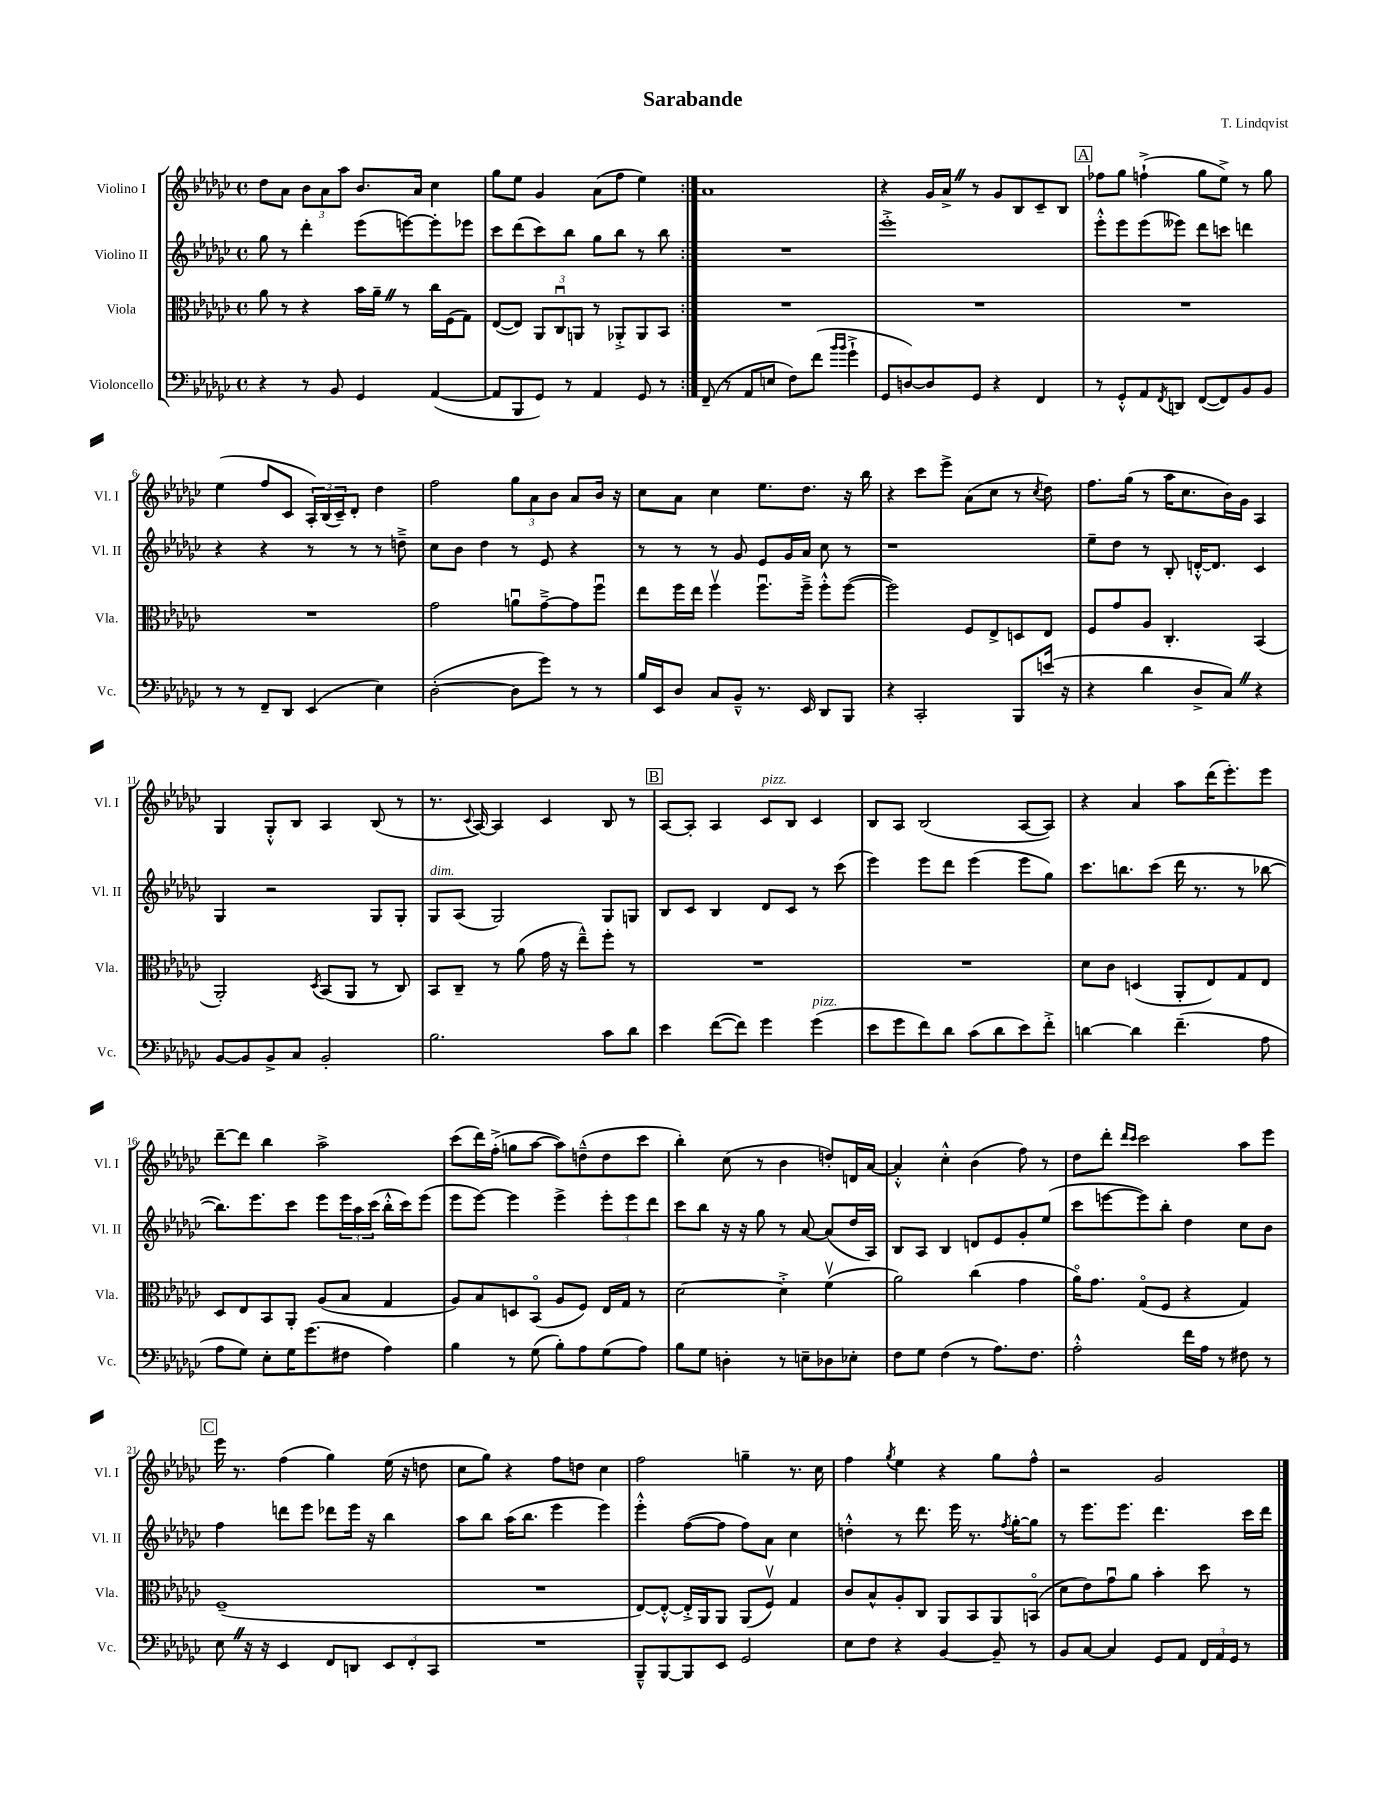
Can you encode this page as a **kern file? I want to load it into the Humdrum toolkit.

**kern	**kern	**kern	**kern
*staff4	*staff3	*staff2	*staff1
*clefF4	*clefC3	*clefG2	*clefG2
*k[b-e-a-d-g-c-]	*k[b-e-a-d-g-c-]	*k[b-e-a-d-g-c-]	*k[b-e-a-d-g-c-]
*M4/4	*M4/4	*M4/4	*M4/4
*met(c)	*met(c)	*met(c)	*met(c)
4r	8a-	8gg-	8dd-
.	8r	8r	8a-
8r	4r	4ddd-'	12b-
.	.	.	12a-
8BB-	.	.	.
.	.	.	12aa-
4GG-	16b-	(8eee-	8.b-
.	16a-~	.	.
.	8r	[8eee)	.
.	.	.	16a-
([4AA-	16cc-	8eee']	4cc-
.	(16F	.	.
.	8G-)	8eee-	.
=	=	=	=
8AA-]	([8E-	8ccc-	8gg-
8BBB-	8E-])	(8ddd-	8ee-
8GG-)	12AA-	8ccc-)	4g-
.	12C-u	.	.
8r	.	8bb-	.
.	12AA	.	.
4AA-	8r	8gg-	(8a-
.	8AA-'^	8bb-	8ff
8GG-	8AA-	8r	4ee-)
8r	8BB-	8bb-	.
=:|!	=:|!	=:|!	=:|!
(8FF~	1r	1r	1a-
8r	.	.	.
8AA-	.	.	.
8E	.	.	.
8F)	.	.	.
(8f	.	.	.
16qqb-	.	.	.
16qqb-	.	.	.
4g-`^	.	.	.
=	=	=	=
8GG-	1r	1eee-'^	4r
[8D)	.	.	.
8D]	.	.	16g-
.	.	.	16a-^
8GG-	.	.	8r
4r	.	.	8g-
.	.	.	8B-
4FF	.	.	8c-~
.	.	.	8B-
=	=	=	=
8r	1r	8eee-'^^	8ff-
8GG-'^^	.	8eee-	8gg-
8AA-	.	(8eee-	(4ff`^
8qFF	.	.	.
8DD	.	8eee--)	.
([8FF	.	8ddd-	8gg-
8FF])	.	8ccc	8ee-^)
8BB-	.	4ddd	8r
8BB-	.	.	8gg-
=	=	=	=
8r	1r	4r	(4ee-
8r	.	.	.
8FF~	.	4r	8ff
8DD-	.	.	8c-
(4EE-	.	8r	24A-')
.	.	.	(24B-
.	.	.	24c-~)
.	.	8r	8d-'
4E-)	.	8r	4dd-
.	.	8dd~^	.
=	=	=	=
([2D-'	2g-	8cc-	2ff
.	.	8b-	.
.	.	4dd-	.
8D-]	8au	8r	12gg-
.	.	.	12a-
8g-)	[8g-~^	8e-	.
.	.	.	12b-
8r	8g-]	4r	8a-
8r	8ffu	.	16b-
.	.	.	16r
=	=	=	=
16B-	8ee-	8r	8cc-
16EE-	.	.	.
8D-	16ff	8r	8a-
.	16ee-	.	.
8C-	4ffv	8r	4cc-
8BB-~^^	.	8g-	.
8.r	8.ffu	8e-	8.ee-
.	.	16g-	.
16EE-	16ff~^	16a-	8.dd-
8DD-	8ff'^^	8cc-	.
8BBB-	([8ff	8r	16r
.	.	.	16bb-
=	=	=	=
4r	2ff])	1r	4r
2CC-'	.	.	8ccc-
.	.	.	8eee-^
.	8F	.	(8a-
.	8E-^	.	8cc-
8BBB-	8D	.	8r
.	.	.	8qcc-
(16e	8E-	.	8dd-)
16r	.	.	.
=	=	=	=
4r	8F	8ee-~	8.ff
.	8g-	8dd-	.
.	.	.	(16gg-
4d-	8A-	8r	8r
.	4.C-'	8B-'	16aa-
.	.	.	8.cc-
8D-^	.	[16d'^^	.
.	.	8.d]	.
8C-)	.	.	16b-)
.	.	.	16g-
4r	(4BB-	4c-	4A-
=	=	=	=
[8BB-	2AA-')	4G-	4G-
8BB-]	.	.	.
8BB-^	.	2r	8G-'^^
8C-	.	.	8B-
.	8qD-	.	.
2BB-'	(8BB-	.	4A-
.	8AA-	.	.
.	8r	8G-	(8B-
.	8C-)	8G-'	8r
=	=	=	=
2.B-	8BB-	8G-	8.r
.	8C-~	(8A-	.
.	.	.	8qqc-
.	.	.	[16A-)
.	8r	2G-)	4A-]
.	(8a-	.	.
.	16g-	.	4c-
.	16r	.	.
.	8ee-~^^)	.	.
8c-	8ff'	8G-	8B-
8d-	8r	8G	8r
=	=	=	=
4e-	1r	8B-	[8A-
.	.	8c-	8A-']
([8f	.	4B-	4A-
8f])	.	.	.
4g-	.	8d-	8c-
.	.	8c-	8B-
(4g-	.	8r	4c-
.	.	(8ccc-	.
=	=	=	=
8e-	1r	4eee-)	8B-
8g-	.	.	8A-
8f)	.	8eee-	(2B-
8d-	.	8ddd-	.
(8c-	.	(4eee-	.
8d-	.	.	.
8e-)	.	8eee-	[8A-
8f'^	.	8gg-)	8A-])
=	=	=	=
[4d	8d-	8.ccc-	4r
.	8c-	.	.
.	.	8.bb	.
4d]	(4D	.	4a-
.	.	(8ccc-	.
(4.f~	8AA-'	16ddd-	8aa-
.	.	8.r	.
.	8E-)	.	(16ddd-
.	.	.	8.eee-')
.	8G-	8r	.
8A-	8E-	[8bb-	8eee-
=	=	=	=
8A-	8D-	8.bb-])	[8ddd-~
8G-)	8E-	.	8ddd-]
.	.	8.eee-	.
8E-'	8BB-	.	4bb-
16G-	8AA-'	8ccc-	.
(8.g-	.	.	.
.	(8A-	8eee-	2aa-^
8F#	8B-	24eee-	.
.	.	24aa-	.
.	.	(24ccc-	.
4A-)	4G-	16bb-'^^	.
.	.	16ccc-)	.
.	.	(8eee-	.
=	=	=	=
4B-	8A-)	8eee-	(8ccc-
.	8B-	[8eee-)	16ddd-)
.	.	.	(16ff'^
8r	8D	4eee-]	8gg
(8G-	(8BB-o	.	[8aa-
8B-')	8A-	4eee-^	8aa-])
8A-	8F)	.	(8dd~^^
(8G-	16E-	12eee-'	8dd
.	16G-	.	.
.	.	12eee-	.
8A-)	8r	.	8ccc-
.	.	12ddd-	.
=	=	=	=
8B-	[2d-	8ccc-	4bb-')
8G-	.	8bb-	.
4D'	.	16r	(8cc-
.	.	16r	.
.	.	8gg-	8r
8r	4d-'^]	8r	4b-
8E~	.	[8a-	.
8D-	(4fv	(8a-]	8dd')
8E-'	.	16dd-	16d
.	.	16A-)	[16a-
=	=	=	=
8F	2a-)	8B-	4a-'^^]
8G-	.	8A-	.
(4F	.	4B-	4cc-'^^
8r	(4cc-	8d	(4b-
8.A-)	.	8e-	.
.	4g-	8g-'	8ff)
8.F	.	.	.
.	.	(8ee-	8r
=	=	=	=
2A-'^^	16a-o)	8ccc-	8dd-
.	8.g-	.	.
.	.	[8eee	8ddd-'
.	.	.	16qqddd-
.	.	.	16qqccc-
.	(8G-o	8eee])	2ccc-
.	8F	8bb-'	.
16f	4r	4dd-	.
16A-	.	.	.
8r	.	.	.
8F#	4G-)	8cc-	8aa-
8r	.	8b-	8eee-
=	=	=	=
8E-	(1F~	4ff	16eee-
.	.	.	8.r
16r	.	.	.
16r	.	.	.
4EE-	.	8ddd	(4ff
.	.	8eee-	.
8FF	.	8ddd-	4gg-)
8DD	.	16eee-	.
.	.	16r	.
12EE-	.	4bb-	(16ee-
.	.	.	16r
12FF'	.	.	.
.	.	.	8dd
12CC-	.	.	.
=	=	=	=
1r	1r	8aa-	8cc-
.	.	8bb-	8gg-)
.	.	(16aa-	4r
.	.	8.bb-	.
.	.	4eee-	8ff
.	.	.	8dd
.	.	4eee-)	4cc-
=	=	=	=
8BBB-~^^	[8E-)	4eee-'^^	2ff
[8BBB-	8E-'^^_	.	.
8BBB-]	16E-'^]	([8ff	.
.	16AA-	.	.
8EE-	8AA-	8ff]	.
2GG-	(8AA-	8ff)	4gg~
.	8Fv)	8a-	.
.	4G-	4cc-	8.r
.	.	.	16cc-
=	=	=	=
8E-	8c-	4dd'^^	4ff
8F	8B-^^	.	.
.	.	.	8qgg-
4r	8A-'	8r	4ee-
.	8C-	8.ddd-	.
[4BB-	8AA-	.	4r
.	.	16eee-	.
.	8BB-	8.r	.
8BB-~]	8AA-	.	8gg-
.	.	8qff	.
.	.	[16gg-'	.
8r	(8BBo	8gg-]	8ff^^
=	=	=	=
8BB-	8d-	8r	2r
[8C-	8e-)	8.eee-	.
4C-]	8g-u	.	.
.	.	8.eee-	.
.	8a-	.	.
8GG-	4b-'	4.ddd-	2g-
8AA-	.	.	.
24FF	8dd-	.	.
24AA-	.	.	.
24GG-	.	.	.
8r	8r	16ccc-	.
.	.	16ddd-	.
==	==	==	==
*-	*-	*-	*-
